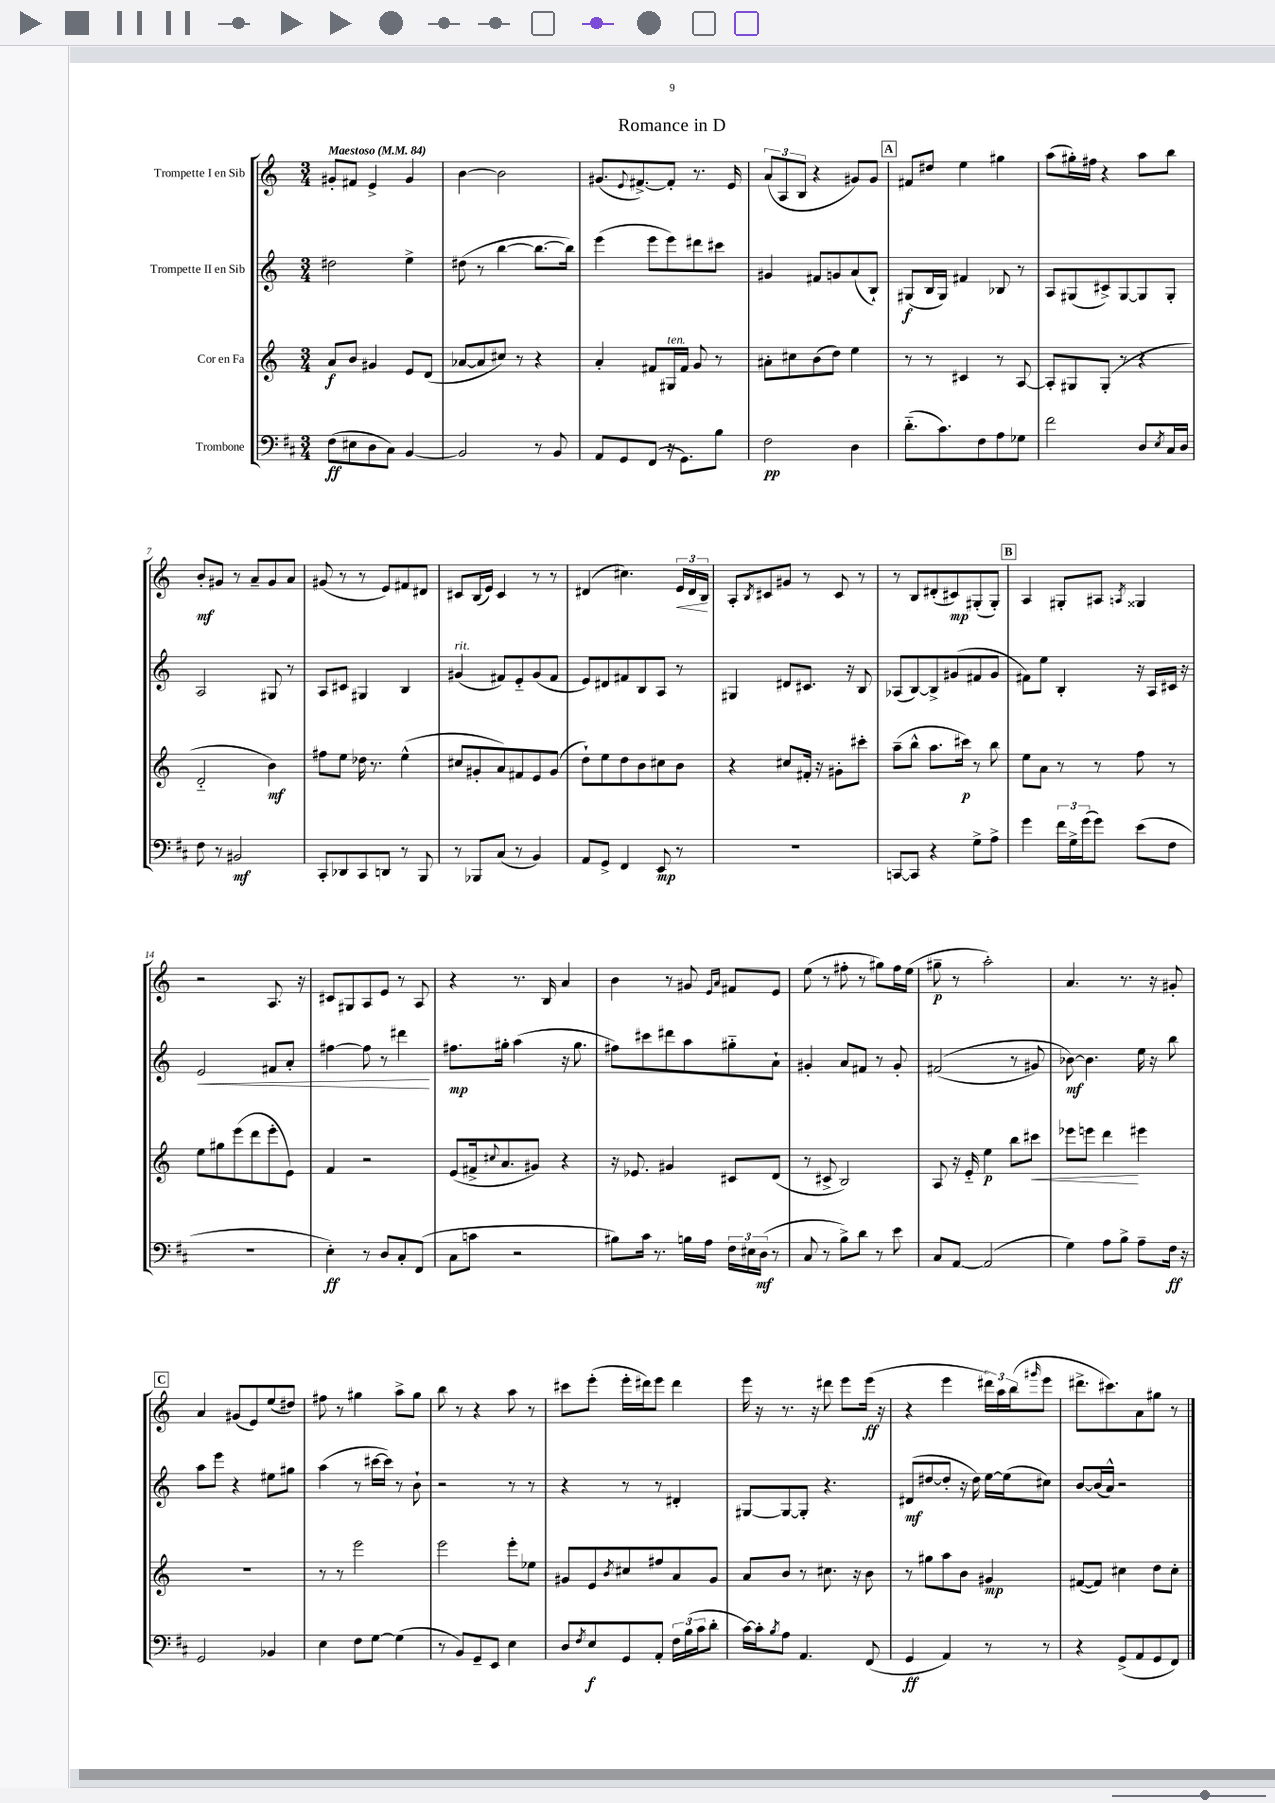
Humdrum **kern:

**kern	**kern	**kern	**kern
*staff4	*staff3	*staff2	*staff1
*clefF4	*clefG2	*clefG2	*clefG2
*k[f#c#]	*k[]	*k[]	*k[]
*M3/4	*M3/4	*M3/4	*M3/4
*MM84	*MM84	*MM84	*MM84
(8F#	8a	2dd#	8g#'
8E#	8b	.	8f#
8D	4g#	.	4e^
8C#)	.	.	.
[4BB	8e	4ee^	4g#
.	(8d	.	.
=	=	=	=
2BB]	[8a-	(8dd#	[4b
.	8a-]	8r	.
.	8cc#)	[4bb	2b]
.	8r	.	.
8r	4r	8.bb_	.
8BB	.	.	.
.	.	16bb])	.
=	=	=	=
8AA	4a'	(4eee	(8.g#
8GG	.	.	.
.	.	.	8qqe
.	.	.	[8.f#^)
(8FF#	8f#	8eee	.
16r	16G#	8eee)	8f#']
8.GG)	16f#	.	.
.	8g	8ddd#	8.r
8B	8r	8ccc#	.
.	.	.	16e
=	=	=	=
2F#	8a#'	4g#	(12a
.	.	.	12A
.	8cc#	.	.
.	.	.	12B
.	(8b	8f#	4r
.	8dd)	8g	.
4D	4ee	(8a	8g#)
.	.	8B`)	8g#
=	=	=	=
(8.d'~	8r	(8G#	8f#
.	8r	16B	8dd#
8.c#)	.	16G#)	.
.	4c#	4f#	4ee
8F#	.	.	.
8A	8r	8B-	4gg#
8G-	[8A	8r	.
=	=	=	=
2f#	8A']	8A	(8aa
.	8G#	(8G#	16gg#')
.	.	.	16ff#
.	(8G#'	8c#^)	4r
.	8r	[8G#	.
8D	4r	8G#]	8aa
8qE	.	.	.
16C#	.	8G#'	8bb
16D	.	.	.
=	=	=	=
8F#	2d'~	2A	8b'
8r	.	.	8g#
2BB#	.	.	8r
.	.	.	8a~
.	4b)	8G#	8g#
.	.	8r	8a
=	=	=	=
8CC#'	8ff#	8A	(8g#
8DD-	8ee	8c#	8r
8CC#	16dd-	4G#	8r
.	8.r	.	.
8DD	.	.	8e)
8r	(4ee^^	4B	8f#
8BBB	.	.	8d#
=	=	=	=
8r	8cc#	(4g#	8c#
8BBB-	8g#'	.	(16B
.	.	.	16e)
(8C#	8a)	8f#)	4c#
8r	8f#	8e'~	.
4BB)	8e	(8g#	8r
.	(8g#	8f#	8r
=	=	=	=
8AA	8dd`)	8e)	(4d#
8GG^	8ee	8d#	.
4FF#	8dd	8f#	4.cc#)
.	8b	8B	.
8EE	8cc#	8A	.
8r	8b	8r	24e
.	.	.	24d#
.	.	.	24B
=	=	=	=
2.r	4r	4G#	8A'
.	.	.	8qB
.	.	.	8c#
.	8cc#	8d#	8g#
.	16f#'	8.c#	8r
.	16r	.	.
.	8g#'	.	8c#
.	.	16r	.
.	8ccc#'	8B	8r
=	=	=	=
[8CC	(8aa~	(8A-	8r
8CC]	8bb^^	[8B)	8B
4r	8.aa	8B^]	(8d#'
.	.	(8g#	8c#)
.	16ccc#)	.	.
8G^	8r	8f#	(8G#'
8A^	8bb	8g#	8G#')
=	=	=	=
4g	8ee	8f#)	4A
.	8a	8ee	.
24f#	8r	4B'	8G#'
24G^	.	.	.
(24g	.	.	.
8g)	8r	.	8A#
.	.	.	8qA
(8e	8ff	16r	4G##
.	.	16A	.
8F#	8r	16c#	.
.	.	16r	.
=	=	=	=
2.r	8ee	2e	2r
.	8gg#	.	.
.	(8eee	.	.
.	8ddd	.	.
.	8eee'	8f#	8.A
.	8e)	8a'	.
.	.	.	16r
=	=	=	=
4E')	4f	[4ff#	8c#
.	.	.	8G#
8r	2r	8ff#]	8A
8D	.	8r	8e
8C#'	.	4ddd#	8r
(8FF#	.	.	8A
=	=	=	=
8C#	(8e	8.ff#	4r
8c	16f#^	.	.
.	8qqcc#	.	.
.	8.a	16gg#'	.
2r	.	(4aa	8.r
.	8g#)	.	.
.	.	.	16B
.	4r	16r	4a
.	.	8.gg#	.
=	=	=	=
8B#)	16r	8ff#)	4b
.	8.e-	.	.
16c#	.	8ccc#	.
8.r	.	.	.
.	4g#	8ddd#	8r
16B	.	8aa	8g#
16A	.	.	.
.	.	.	16qqe
.	.	.	16qqa
24F#	8c#	8gg#'~	8f#
24E#	.	.	.
(24D	.	.	.
8r	(8d	8a`	8e
=	=	=	=
8C#	8r	4g#'	(8ee
8r	8c#^	.	8r
8B^)	2B)	8a	8ff#'
8d	.	8f#	8r
8r	.	8r	8gg#)
8e	.	8g#'	16ff#
.	.	.	(16ee
=	=	=	=
8C#	8A	&((2f#	8gg#~
[8AA	16r	.	8r
.	16e'~	.	.
(2AA]	4ee	.	2aa')
.	8bb	8r	.
.	8ccc#	8g#)	.
=	=	=	=
4G)	8eee-	[8b-&)	4.a
.	8eee	4.b-]	.
8A	4ddd	.	.
8B^	.	.	8.r
8A~	4eee#	16ee	.
.	.	16r	16r
16F#	.	8bb	8g#'
16r	.	.	.
=	=	=	=
2GG	2.r	8aa	4a
.	.	8eee	.
.	.	4r	(8g#
.	.	.	8e)
4BB-	.	8ee#	(8ee
.	.	8gg#	8dd#)
=	=	=	=
4E	8r	(4aa	8ff#
.	8r	.	8r
8F#	2eee	8r	4gg#
[8G	.	[16ccc#	.
.	.	16ccc#])	.
(4G]	.	8r	8aa^
.	.	8b`	8gg#
=	=	=	=
8r	2eee	2r	8bb
8BB)	.	.	8r
8GG~	.	.	4r
8EE	.	.	.
4E	8eee'	8r	8aa
.	8ee-	8r	8r
=	=	=	=
8D	8g#	4r	8ccc#
8qF#	.	.	.
8E	8e	.	(8eee'
.	8qb	.	.
8GG	8cc#	8r	16eee'
.	.	.	16ddd#)
8AA'	8ff#	8r	8eee
24F#	8a	4d#'	4ddd#
(24B	.	.	.
24c#	.	.	.
8d'	8g#	.	.
=	=	=	=
[16c#)	8a	[8G#	16eee
16c#']	.	.	16r
8qB	.	.	.
8A	8b	8G#_	8.r
4.AA	8r	8G#']	.
.	.	.	16r
.	8.cc#	4.r	8ddd#
.	.	.	8eee
.	16r	.	.
(8FF#	8b	.	(16eee
.	.	.	16r
=	=	=	=
4GG	8r	(8d#	4r
.	8gg#	[8dd#	.
4AA)	8aa	8dd#']	4eee
.	8b	16r	.
.	.	16dd#)	.
8r	4g#	[16ee	24ddd#)
.	.	.	24aa
.	.	(16ee]	.
.	.	.	(24bb
.	.	.	16qqggg#
8r	.	8cc#)	8eee
=	=	=	=
4r	([8f#	[8b	8.ddd#^
.	8f#])	(16b]	.
.	.	16a^^)	8.ccc#)
(8GG^	4cc#	2r	.
8AA	.	.	8a
8GG	8dd	.	8gg#
8FF#)	8cc#'	.	8r
==	==	==	==
*-	*-	*-	*-
